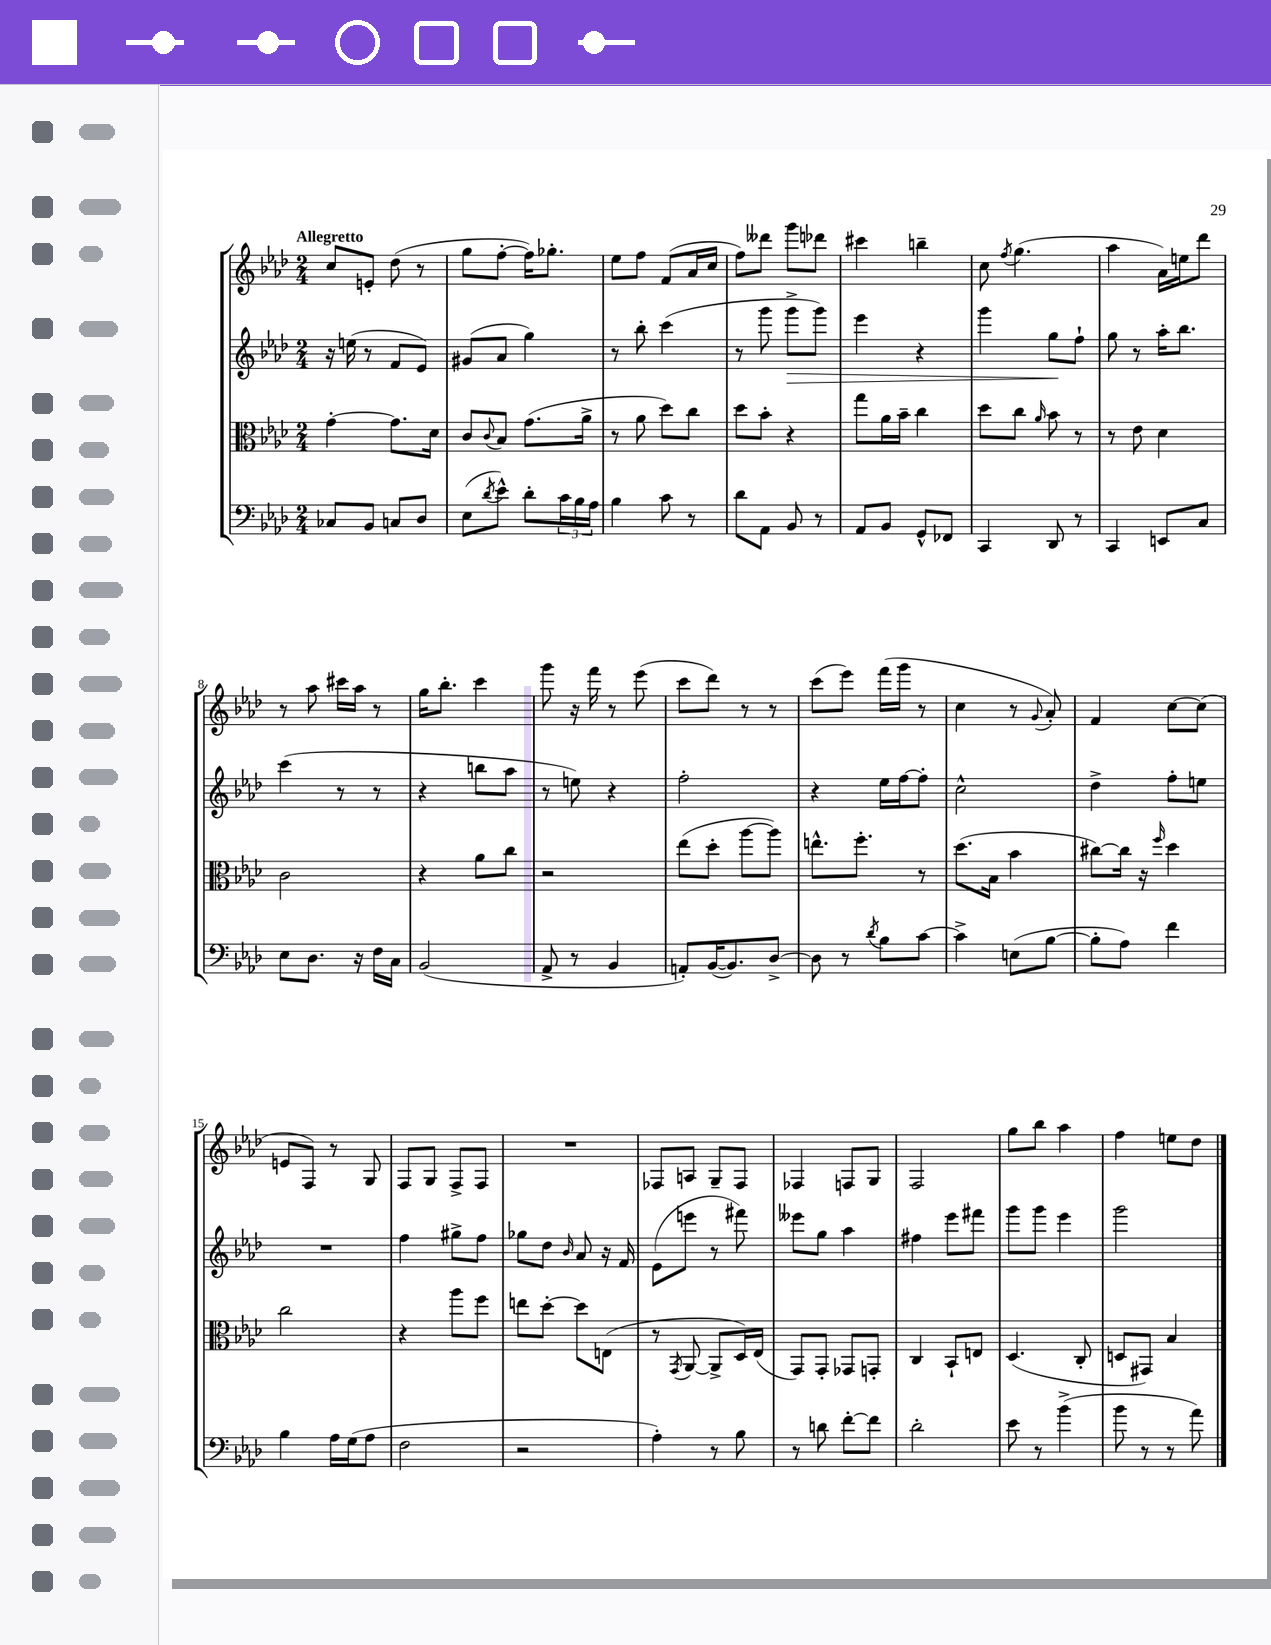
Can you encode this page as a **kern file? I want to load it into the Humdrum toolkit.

**kern	**kern	**kern	**dynam	**kern
*part4	*part3	*part2	*part2	*part1
*staff4	*staff3	*staff2	*staff2	*staff1
*clefF4	*clefC3	*clefG2	*	*clefG2
*k[b-e-a-d-]	*k[b-e-a-d-]	*k[b-e-a-d-]	*	*k[b-e-a-d-]
*M2/4	*M2/4	*M2/4	*	*M2/4
=1	=1	=1	=1	=1
!	!	!	!	!LO:TX:a:B:t=Allegretto
8C-X/L	[4g'\	16r	.	8cc/L
.	.	(16een\	.	.
8BB-/J	.	8r	.	8en'/J
8Cn/L	8.g\L]	8f/L	.	(8dd-\
8D-/J	.	8e-/J)	.	8r
.	16d-\Jk	.	.	.
=2	=2	=2	=2	=2
(8E-\L	8c/L	(8g#X/L	.	8gg\L
8qd-/	8qqc/	.	.	.
8e-^^\J)	8B-/J	8a-/J	.	[8ff'\J
8d-'\L	(8.g\L	4gg\)	.	16ff\KL])
.	.	.	.	8.gg-X'\J
24c\L	.	.	.	.
24B-\	.	.	.	.
.	16a-^\Jk	.	.	.
24A-\JJ	.	.	.	.
=3	=3	=3	=3	=3
4B-\	8r	8r	.	8ee-\L
.	8a-\	8bb-'\	.	8ff\J
8c\	8dd-\L)	(4ccc\	.	(8f/L
8r	8cc\J	.	.	16a-/L
.	.	.	.	16cc/JJ
=4	=4	=4	=4	=4
8d-\L	8dd-\L	8r	.	8ff\L)
8AA-\J	8b-'\J	8ggg\	.	8ddd--X\J
!	!	!	!LO:HP:b	!
8BB-/	4r	8ggg^\L	>	8ggg\L
8r	.	8ggg\J)	.	8ddd-X\J
=5	=5	=5	=5	=5
8AA-/L	8gg\L	4eee-\	.	4ccc#X\
8BB-/J	16a-\L	.	.	.
.	16b-~\JJ	.	.	.
8GG^^/L	4cc\	4r	.	4bbn~\
8FF-X/J	.	.	.	.
=6	=6	=6	=6	=6
4CC/	8dd-\L	4ggg\	.	8cc\
.	.	.	.	8qff/
.	8cc\J	.	.	(4.gg\
.	16qqa-/	.	.	.
8DD-/	8b-\	8gg\L	.	.
8r	8r	8ff`\J	]	.
=7	=7	=7	=7	=7
4CC/	8r	8gg\	.	4aa-\
.	8e-\	8r	.	.
8EEn/L	4d-\	16aa-'\KL	.	16a-\LL)
.	.	8.bb-\J	.	16een\J
8C/J	.	.	.	8ddd-\J
!!LO:LB:g=z
=8	=8	=8	=8	=8
8E-\L	2c\	(4ccc\	.	8r
8.D-\J	.	.	.	8aa-\
.	.	8r	.	16ccc#X\LL
16r	.	.	.	16aa-\JJ
16F\LL	.	8r	.	8r
16C\JJ	.	.	.	.
=9	=9	=9	=9	=9
(2BB-/	4r	4r	.	16gg\KL
.	.	.	.	8.bb-'\J
.	8a-\L	8bbn\L	.	4ccc\
.	8cc\J	8aa-\J	.	.
=10	=10	=10	=10	=10
8AA-^/	2r	8r	.	8ggg\
8r	.	8een\)	.	16r
.	.	.	.	16fff\
4BB-/	.	4r	.	8r
.	.	.	.	(8eee-\
=11	=11	=11	=11	=11
8AAn'/L)	(8ee-\L	2ff'\	.	8ccc\L
([16BB-/K	8dd-'\J	.	.	8ddd-\J)
8.BB-/])	.	.	.	.
.	[8aa-\L	.	.	8r
[8D-^/J	8aa-\J])	.	.	8r
=12	=12	=12	=12	=12
8D-\]	8.een^^\L	4r	.	(8ccc\L
8r	.	.	.	8eee-\J)
.	8.ff'\J	.	.	.
8qd-/	.	.	.	.
8B-\L	.	16ee-\LL	.	(16fff\LL
.	.	[16ff\J	.	16ggg\JJ
[8c\J	8r	8ff'\J]	.	8r
=13	=13	=13	=13	=13
4c^\]	(8.dd-\L	2cc^^\	.	4cc\
.	16B-\Jk	.	.	.
(8En\L	4b-\	.	.	8r
.	.	.	.	8qqg/
[8B-\J	.	.	.	8a-'/)
=14	=14	=14	=14	=14
8B-'\L]	[8cc#X\L)	4dd-^\	.	4f/
8A-\J)	16cc#\Jk]	.	.	.
.	16r	.	.	.
.	16qqff/	.	.	.
4f\	4dd-\	8ff'\L	.	[8cc\L
.	.	8een\J	.	(8cc\J]
!!LO:LB:g=z
=15	=15	=15	=15	=15
4B-\	2cc\	2r	.	8en/L
.	.	.	.	8F/J)
16A-\LL	.	.	.	8r
(16G\J	.	.	.	.
8A-\J	.	.	.	8G/
=16	=16	=16	=16	=16
2F\	4r	4ff\	.	8F/L
.	.	.	.	8G/J
.	8aa-\L	8gg#X^\L	.	8F^/L
.	8ff\J	8ff\J	.	8F/J
=17	=17	=17	=17	=17
2r	8een\L	8gg-X\L	.	2r
.	[8dd-'\J	8dd-\J	.	.
.	.	16qqb-/	.	.
.	8dd-\L]	8a-/	.	.
.	(8En\J	16r	.	.
.	.	16f/	.	.
=18	=18	=18	=18	=18
4A-'\)	8r	(8e-\L	.	8F-X/L
.	8qGG/	.	.	.
.	[8AA-/	8eeen\J	.	8An/J
8r	8AA-^/L]	8r	.	8G~/L
8B-\	16D-/L)	8fff#X\)	.	8F-/J
.	(16E-/JJ	.	.	.
=19	=19	=19	=19	=19
8r	8GG/L)	8eee--X\L	.	4F-X/
8dn\	8GG'/J	8gg\J	.	.
[8f'\L	8GG-X/L	4aa-\	.	8Fn/L
8f\J]	8GGn'/J	.	.	8G/J
=20	=20	=20	=20	=20
2d-'\	4C/	4ff#X\	.	2F/
.	8BB-`/L	8eee-\L	.	.
.	8En/J	8fff#X\J	.	.
=21	=21	=21	=21	=21
8e-\	(4.D-/	8ggg\L	.	8gg\L
8r	.	8ggg\J	.	8bb-\J
(4b-^\	.	4eee-\	.	4aa-\
.	8C'/	.	.	.
=22	=22	=22	=22	=22
8b-\	8Dn/L	2ggg\	.	4ff\
8r	8GG#X/J)	.	.	.
8r	4B-/	.	.	8een\L
8a-\)	.	.	.	8dd-\J
==	==	==	==	==
*-	*-	*-	*-	*-
